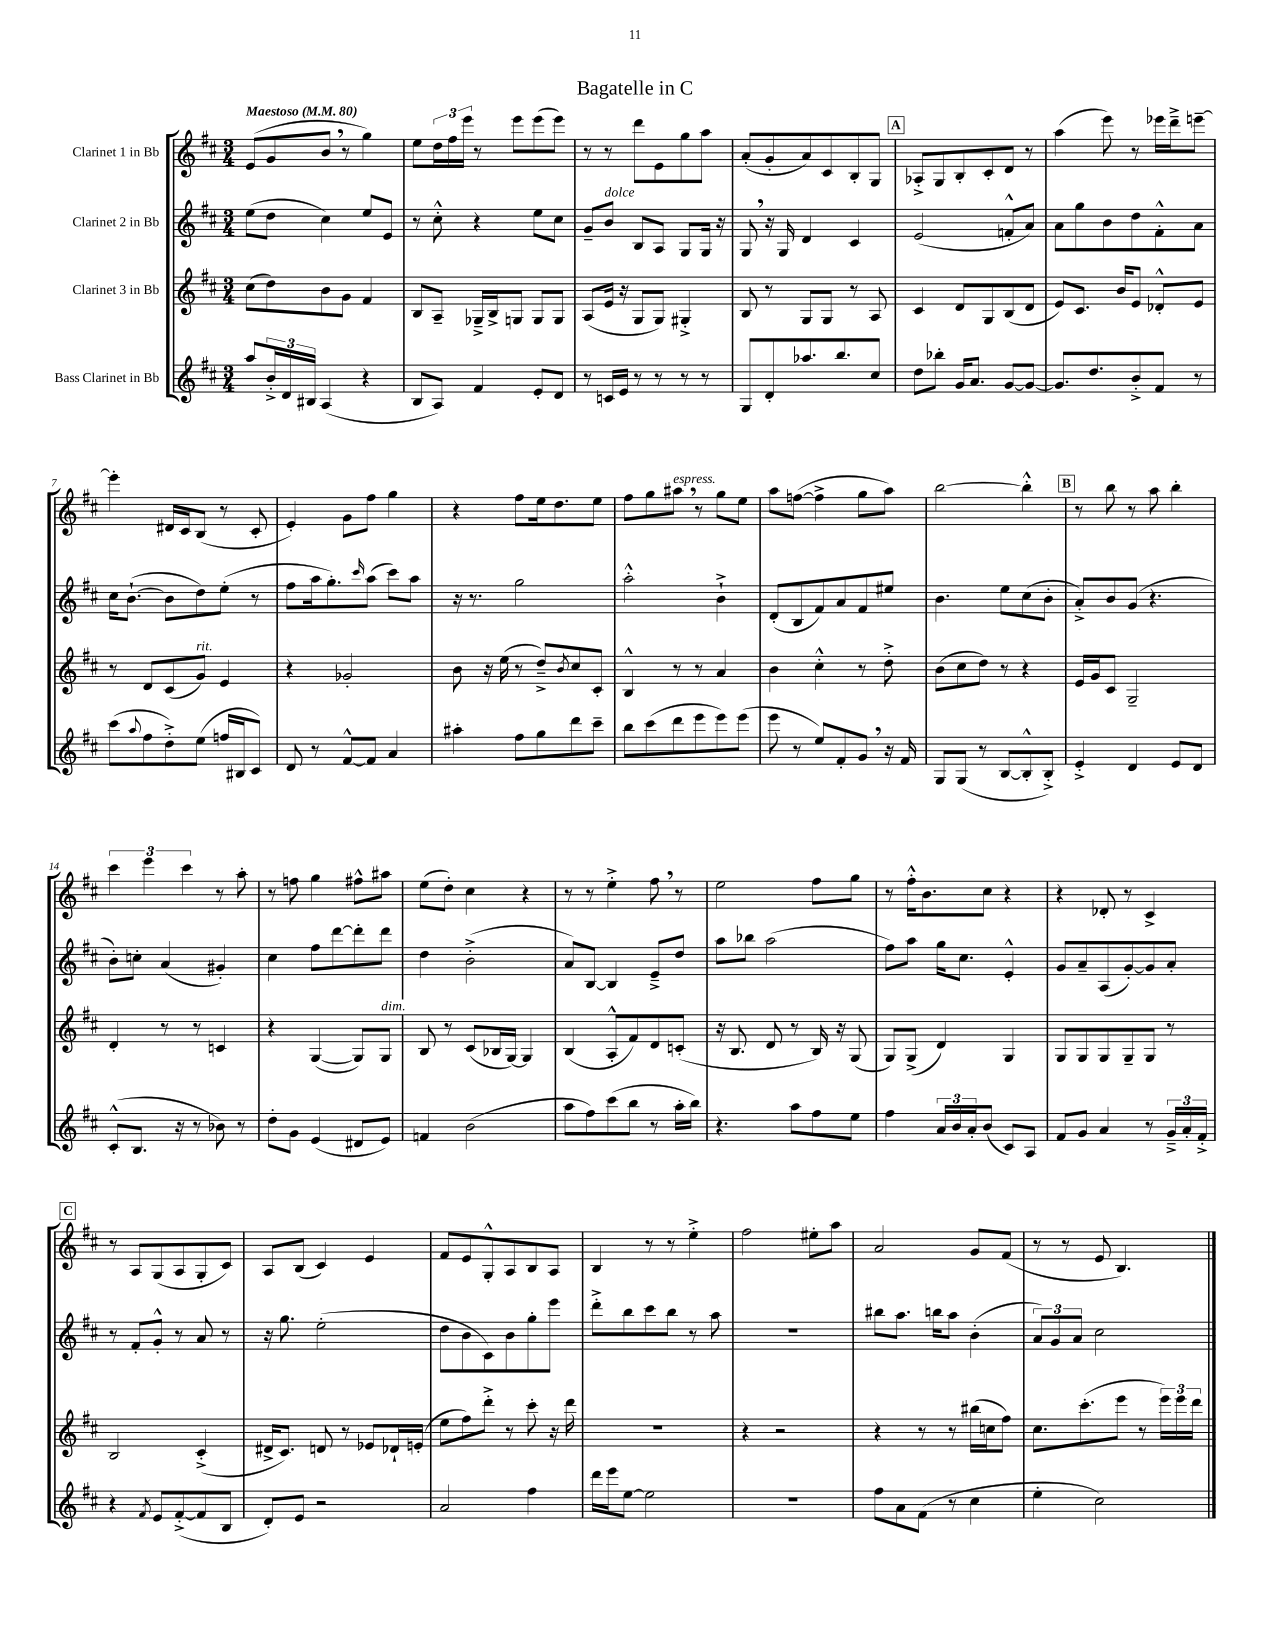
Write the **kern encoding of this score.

**kern	**kern	**kern	**kern
*staff4	*staff3	*staff2	*staff1
*clefG2	*clefG2	*clefG2	*clefG2
*k[f#c#]	*k[f#c#]	*k[f#c#]	*k[f#c#]
*M3/4	*M3/4	*M3/4	*M3/4
*MM80	*MM80	*MM80	*MM80
8aa	(8cc#	(8ee	(8e
24b'^	8dd)	8dd	8g
24d	.	.	.
24B#	.	.	.
(4A	8b	4cc#)	8b
.	8g	.	8r
4r	4f#	8ee	4gg)
.	.	8e	.
=	=	=	=
8B	8B	8r	8ee
8A)	8A~	8cc#'^^	24dd
.	.	.	24ff#
.	.	.	24eee
4f#	16G-~^	4r	8r
.	16B^	.	.
.	8G	.	8eee
8e'	8G	8ee	(8eee
8d	8G	8cc#	8eee)
=	=	=	=
8r	(8A	8g~	8r
16c	16e	8b	8r
16e	16r	.	.
8r	8G	8B	8ddd
8r	8G)	8A	8e
8r	4G#'^	8G	8gg
8r	.	16G	8aa
.	.	16r	.
=	=	=	=
8G	8B	8G	(8a'
8d'	8r	16r	8g'
.	.	16G	.
8.aa-	8G	4d	8a)
.	8G	.	8c#
8.bb	.	.	.
.	8r	4c#	8B'
8cc#	8A	.	8G
=	=	=	=
8dd	4c#	(2e	8A-'^
8bb-'	.	.	8G
16g	8d	.	8B'
8.a	.	.	.
.	8G	.	8c#'
[8g	(8B	8f'^^	8d
8g_	8d	8a)	8r
=	=	=	=
8.g]	8e)	8a	(4aa
.	8.c#	8gg	.
8.dd	.	.	.
.	.	8b	8eee)
.	16b	.	.
8b'^	8e	8dd	8r
8f#	8d-'^^	8f#'^^	16eee-
.	.	.	16ddd~^
8r	8e	8a	[8eee~
=	=	=	=
(8ccc#	8r	16cc#	4eee']
.	.	([8.b`	.
8qqaa	.	.	.
8ff#	8d	.	.
8dd'^)	(8c#	8b]	16d#
.	.	.	16c#
(8ee	8g)	8dd)	(8B
16ff	4e	(8ee'	8r
16B#	.	.	.
8c#)	.	8r	8c#'
=	=	=	=
8d	4r	8ff#	4e')
8r	.	16aa	.
.	.	8.gg')	.
[8f#^^	2g-'	.	8g
.	.	16qqccc#	.
8f#]	.	(8aa	8ff#
4a	.	8ccc#)	4gg
.	.	8aa	.
=	=	=	=
4aa#'	8b	16r	4r
.	.	8.r	.
.	16r	.	.
.	(16ee	.	.
8ff#	8r	2gg	8ff#
8gg	8dd~^)	.	16ee
.	.	.	8.dd
.	8qb	.	.
8ddd	8cc#	.	.
8ccc#~	8c#'	.	8ee
=	=	=	=
8bb	4B^^	2aa'^^	8ff#
(8ccc#	.	.	8gg
8ddd	8r	.	8aa#
8eee	8r	.	8r
8eee)	4a	4b`^	8gg
(8eee	.	.	8ee
=	=	=	=
8eee	4b	(8d'	8aa
8r	.	8B	([8ff
8ee)	4cc#'^^	8f#)	4ff^]
8f#'	.	8a	.
8g	8r	8f#	8gg
16r	8dd'^	8ee#	8aa)
16f#	.	.	.
=	=	=	=
8G	(8b	4.b	[2bb
(8G	8cc#	.	.
8r	8dd)	.	.
[8B	8r	8ee	.
8B'^^]	4r	(8cc#	4bb'^^]
8B'^)	.	8b'	.
=	=	=	=
4e'^	16e	8a'^)	8r
.	16g	.	.
.	8c#	8b	8bb
4d	2G~	(8g	8r
.	.	4.r	8aa
8e	.	.	4bb'
8d	.	.	.
=	=	=	=
(8c#'^^	4d'	8b')	6ccc#
8.B	.	8cc'	.
.	.	.	6eee
.	8r	(4a	.
16r	.	.	.
.	.	.	6ccc#
8r	8r	.	.
8b-)	4c	4g#')	8r
8r	.	.	8aa'
=	=	=	=
8dd'	4r	4cc#	8r
8g	.	.	8ff
(4e	([4G	8ff#	4gg
.	.	[8ddd	.
8d#	8G])	8ddd']	8ff#^^
8e)	8G	8ddd	8aa#
=	=	=	=
4f	8B	4dd	(8ee
.	8r	.	8dd')
(2b	(8c#	(2b'^	4cc#
.	16B-	.	.
.	[16G)	.	.
.	4G]	.	4r
=	=	=	=
8aa	(4B	8a)	8r
8ff#)	.	[8B	8r
(8ccc#	8A'^^	4B]	4ee'^
8bb	8f#)	.	.
8r	8d	8e~^	8ff#
16aa'	(8c'	8dd	8r
16bb)	.	.	.
=	=	=	=
4.r	16r	8aa	2ee
.	8.B	.	.
.	.	8bb-	.
.	8d	(2aa	.
8aa	8r	.	.
8ff#	16B)	.	8ff#
.	16r	.	.
8ee	(8G	.	8gg
=	=	=	=
4ff#	8G)	8ff#)	8r
.	(8G^	8aa	16ff#'^^
.	.	.	8.b
24a	4d)	16gg	.
24b	.	.	.
.	.	8.cc#	.
24a'	.	.	.
(8b	.	.	8cc#
8c#)	4G	4e'^^	4r
8A	.	.	.
=	=	=	=
8f#	8G	8g	4r
8g	8G	8a~	.
4a	8G	(8A	8d-'
.	8G~	[8g')	8r
8r	8G	8g]	4c#^
24g~^	8r	8a'	.
24a'	.	.	.
24f#'^	.	.	.
=	=	=	=
4r	2B	8r	8r
.	.	8f#'	8A
8qf#	.	.	.
8e	.	8g'^^	(8G
([8f#'^	.	8r	8A
8f#]	(4c#'^	8a	8G'
8B	.	8r	8c#)
=	=	=	=
8d')	16d#^	16r	8A
.	8.c#)	8.gg	.
8e	.	.	(8B
2r	8d	(2ee'	4c#)
.	8r	.	.
.	8e-	.	4e
.	16d-`	.	.
.	(16e'	.	.
=	=	=	=
2a	8ee	8dd	8f#
.	8ff#)	8b	8e
.	8ddd'^	8c#)	8G'^^
.	8r	8b	8A
4ff#	8ccc#'	8gg'	8B
.	16r	8eee	8A
.	16ddd	.	.
=	=	=	=
16ddd	2.r	8ddd'^	4B
16eee	.	.	.
[8ee	.	8bb	.
2ee]	.	8ccc#	8r
.	.	8bb	8r
.	.	8r	4ee'^
.	.	8aa	.
=	=	=	=
2.r	4r	2.r	2ff#
.	2r	.	.
.	.	.	8ee#'
.	.	.	8aa
=	=	=	=
8ff#	4r	8bb#	2a
8a	.	8.aa	.
(8f#	8r	.	.
.	.	16bb	.
8r	8r	8aa	.
4cc#	(16bb#	(4b'	8g
.	16cc	.	.
.	8ff#)	.	(8f#
=	=	=	=
4ee'	8.cc#	12a)	8r
.	.	12g	.
.	.	.	8r
.	.	12a	.
.	(8.ccc#'	.	.
2cc#)	.	2cc#	8e
.	8eee	.	4.B)
.	8r	.	.
.	24eee)	.	.
.	24eee	.	.
.	24ddd	.	.
==	==	==	==
*-	*-	*-	*-
